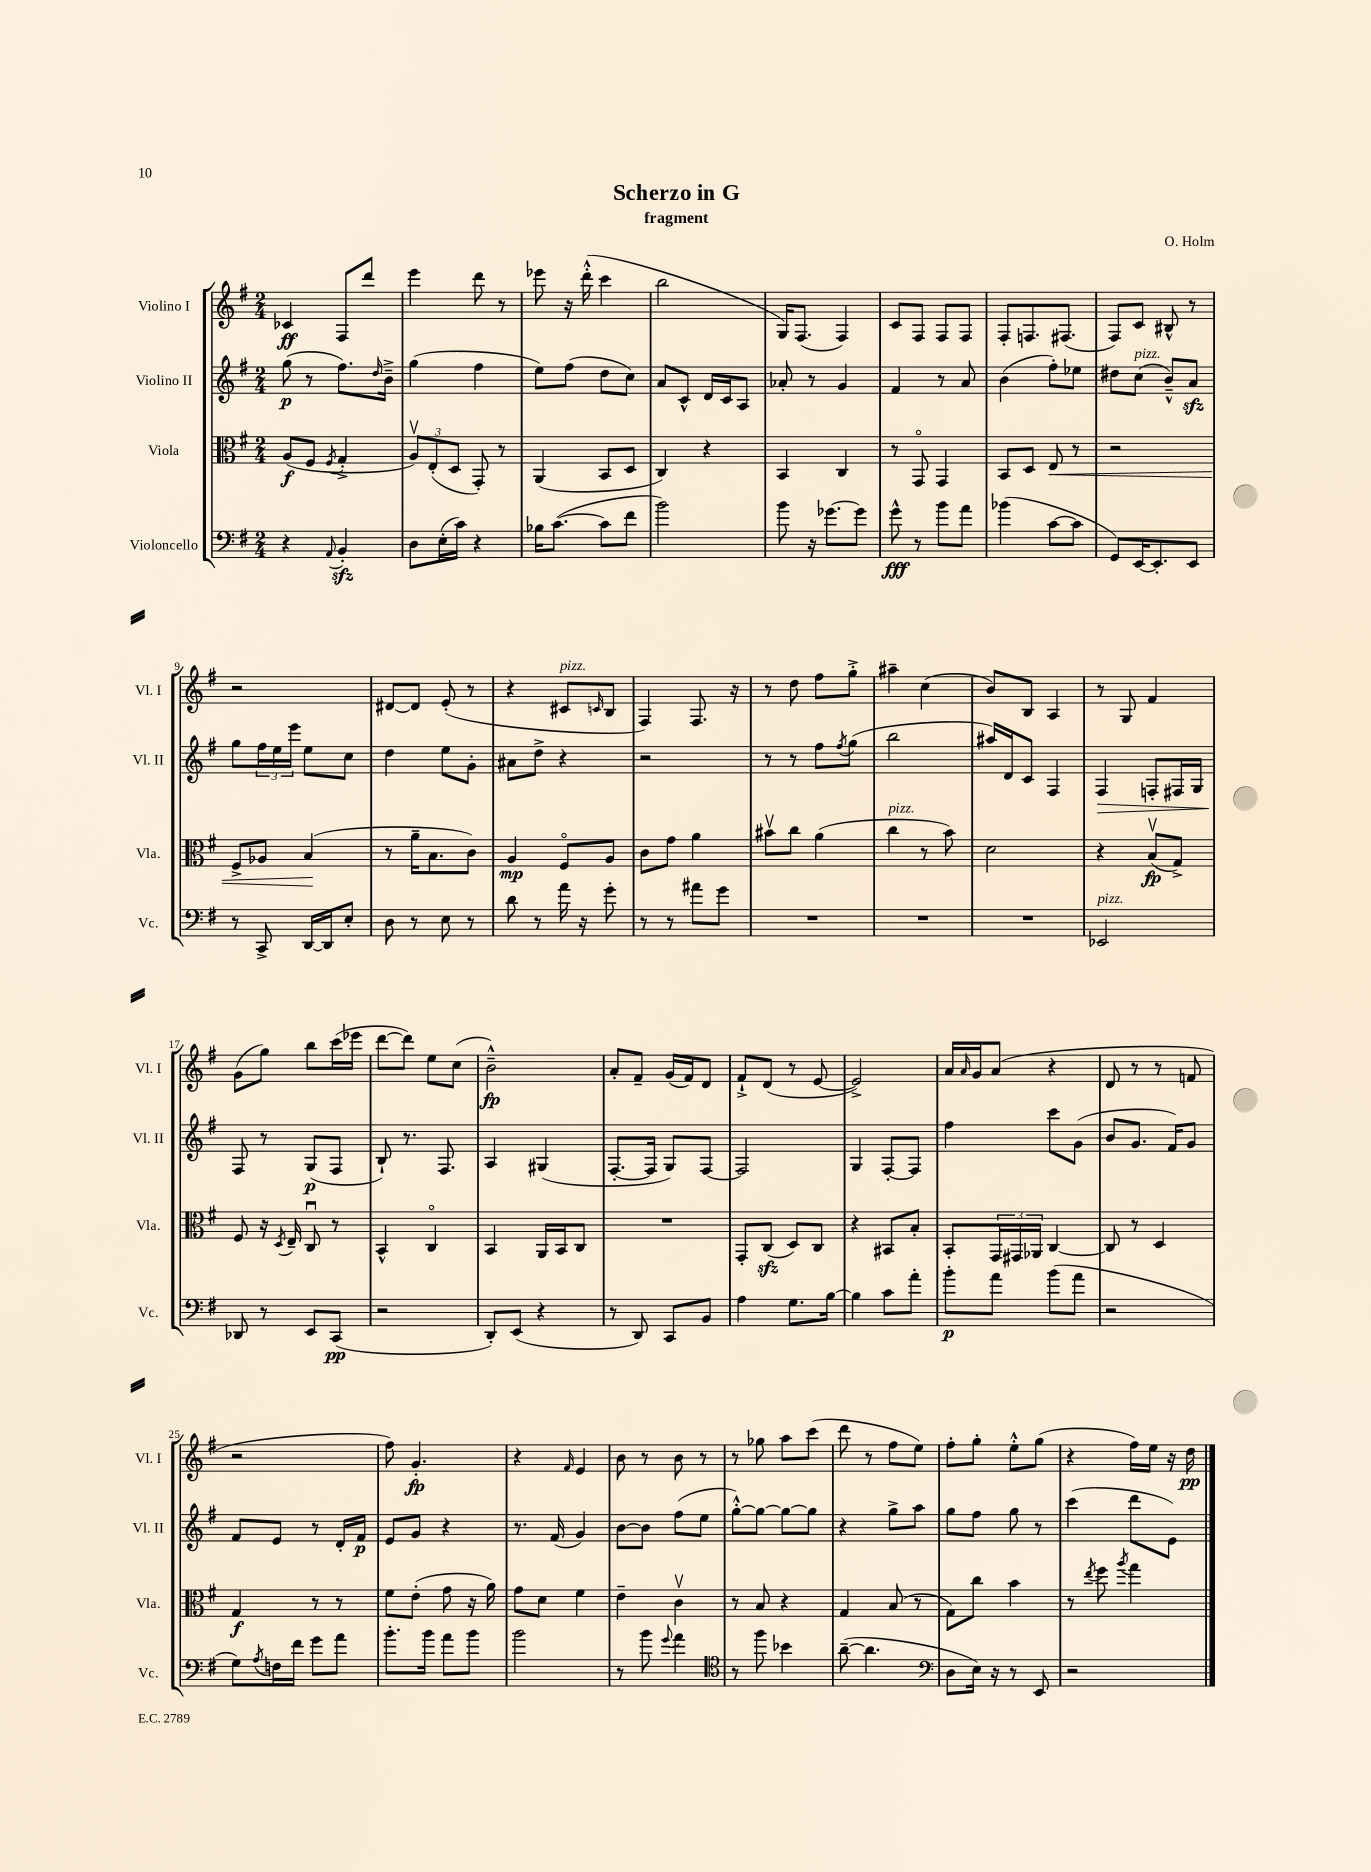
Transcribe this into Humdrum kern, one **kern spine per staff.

**kern	**kern	**kern	**kern
*staff4	*staff3	*staff2	*staff1
*clefF4	*clefC3	*clefG2	*clefG2
*k[f#]	*k[f#]	*k[f#]	*k[f#]
*M2/4	*M2/4	*M2/4	*M2/4
4r	(8A	(8gg	4c-
.	8F#	8r	.
8qqAA	8qF#	.	.
4BB'	4G'^	8.ff#)	8F#
.	.	.	8ddd
.	.	16qqdd	.
.	.	16b~^	.
=	=	=	=
8D	12Av)	(4gg	4eee
.	(12E'	.	.
(16E'	.	.	.
.	12D	.	.
16c)	.	.	.
4r	8GG')	4ff#	8ddd
.	8r	.	8r
=	=	=	=
16B-	(4AA	8ee)	8eee-
([8.c	.	.	.
.	.	(8ff#	16r
.	.	.	(16ddd'^^
8c]	8BB	8dd	4ccc
8f#	8D	8cc)	.
=	=	=	=
2b)	4C)	8a	2bb
.	.	8c^^	.
.	4r	16d	.
.	.	16c	.
.	.	8A	.
=	=	=	=
8b	4BB	8a-'	16G)
.	.	.	(8.F#
16r	.	8r	.
[8.g-	.	.	.
.	4C	4g	4F#)
8g-]	.	.	.
=	=	=	=
8g^^	8r	4f#	8c
8r	8GGo	.	8F#
8b	4GG	8r	8F#
8a	.	8a	8F#
=	=	=	=
(4b-	8BB	(4b	8F#'
.	8D	.	8.F
[8c	8E	8ff#')	.
.	.	.	(8.F#
8c]	8r	8ee-	.
=	=	=	=
8GG)	2r	8dd#	8F#)
[16EE	.	(8cc	8c
8.EE']	.	.	.
.	.	8b~^^)	8B#^^
8EE	.	8a	8r
=	=	=	=
8r	8F#^	8gg	2r
8CC^	8A-	24ff#	.
.	.	24ee	.
.	.	24eee	.
[16DD	(4B	8ee	.
16DD]	.	.	.
8E'	.	8cc	.
=	=	=	=
8D	8r	4dd	[8d#
8r	16a~	.	8d#]
.	8.B	.	.
8E	.	8ee	(8e'
8r	8c)	8g'	8r
=	=	=	=
8d	4A	8a#	4r
8r	.	8dd^	.
16a	8F#o	4r	8c#
16r	.	.	.
.	.	.	16qqc
8g'	8A	.	8B
=	=	=	=
8r	8c	2r	4F#)
8r	8g	.	.
8a#	4a	.	8.F#
8g	.	.	.
.	.	.	16r
=	=	=	=
2r	8b#v	8r	8r
.	8cc	8r	8dd
.	(4a	8ff#	8ff#
.	.	8qff#	.
.	.	(8gg	8gg'^
=	=	=	=
2r	4cc	2bb	4aa#~
.	8r	.	(4cc
.	8b)	.	.
=	=	=	=
2r	2d	16aa#)	8b)
.	.	16d	.
.	.	8c	8B
.	.	4F#	4A
=	=	=	=
2EE-	4r	4F#	8r
.	.	.	8G
.	(8Bv	8F'	4f#
.	8G^)	16F#	.
.	.	16G	.
=	=	=	=
8DD-	8F#	8F#	(8g
8r	16r	8r	8gg)
.	8qD	.	.
.	16E~	.	.
8EE	8Cu	(8G	8bb
(8CC	8r	8F#	(16ccc
.	.	.	16eee-
=	=	=	=
2r	4BB^^	8B`)	[8ddd
.	.	8.r	8ddd])
.	4Co	.	8ee
.	.	8.F#	.
.	.	.	(8cc
=	=	=	=
8DD')	4BB	4A	2b~^^)
(8EE	.	.	.
4r	16AA	(4G#	.
.	16BB	.	.
.	8C	.	.
=	=	=	=
8r	2r	[8.F#'	8a'
8DD)	.	.	8f#~
.	.	16F#]	.
8CC	.	8G)	(16g
.	.	.	16f#)
8BB	.	[8F#	8d
=	=	=	=
4A	8GG'	2F#]	8f#`^
.	(8C	.	(8d
8.G	8D)	.	8r
.	8C	.	[8e
[16B	.	.	.
=	=	=	=
4B]	4r	4G	2e^])
8c	8BB#	[8F#'	.
8a'	8B'	8F#]	.
=	=	=	=
8b'	8BB'	4ff#	16a
.	.	.	16qqa
.	.	.	16g
8a	24GG	.	(8a
.	24GG#	.	.
.	24AA-	.	.
(8b	[4C	8ccc	4r
8a	.	(8g	.
=	=	=	=
2r	8C]	8b	8d
.	8r	8.g	8r
.	4D	.	8r
.	.	16f#)	.
.	.	8g	8f
=	=	=	=
8G)	4G	8f#	2r
8qA	.	.	.
16F	.	8e	.
16f#	.	.	.
8g	8r	8r	.
8a	8r	16d'	.
.	.	16f#	.
=	=	=	=
8.b'	8f#	8e	8ff#)
.	(8e'	8g	4.g'
16b	.	.	.
8a	8g	4r	.
8b	16r	.	.
.	16a)	.	.
=	=	=	=
2b	8g	8.r	4r
.	8d	.	.
.	.	(16f#	.
.	.	.	16qqf#
.	4f#	4g)	4e
=	=	=	=
8r	4e~	[8b	8b
8b	.	8b]	8r
8qqg	.	.	.
4a	4cv	(8ff#	8b
.	.	8ee	8r
=	=	=	=
*clefC4	*	*	*
8r	8r	[8gg'^^)	8r
8ff#	8B	8gg_	8gg-
4b-	4r	8gg_	8aa
.	.	8gg]	(8ccc
=	=	=	=
([8a~	4G	4r	8ddd
4.a]	.	.	8r
.	(8B	8gg^	8ff#
.	8r	8aa	8ee)
=	=	=	=
*clefF4	*	*	*
8D	8G)	8gg	8ff#'
16E)	8cc	8ff#	8gg'
16r	.	.	.
8r	4b	8gg	8ee'^^
8EE	.	8r	(8gg
=	=	=	=
2r	8r	(4ccc	4r
.	8qee	.	.
.	8ff#	.	.
.	8qaa	.	.
.	4gg	8ddd	16ff#)
.	.	.	16ee
.	.	8e)	16r
.	.	.	16dd
==	==	==	==
*-	*-	*-	*-
